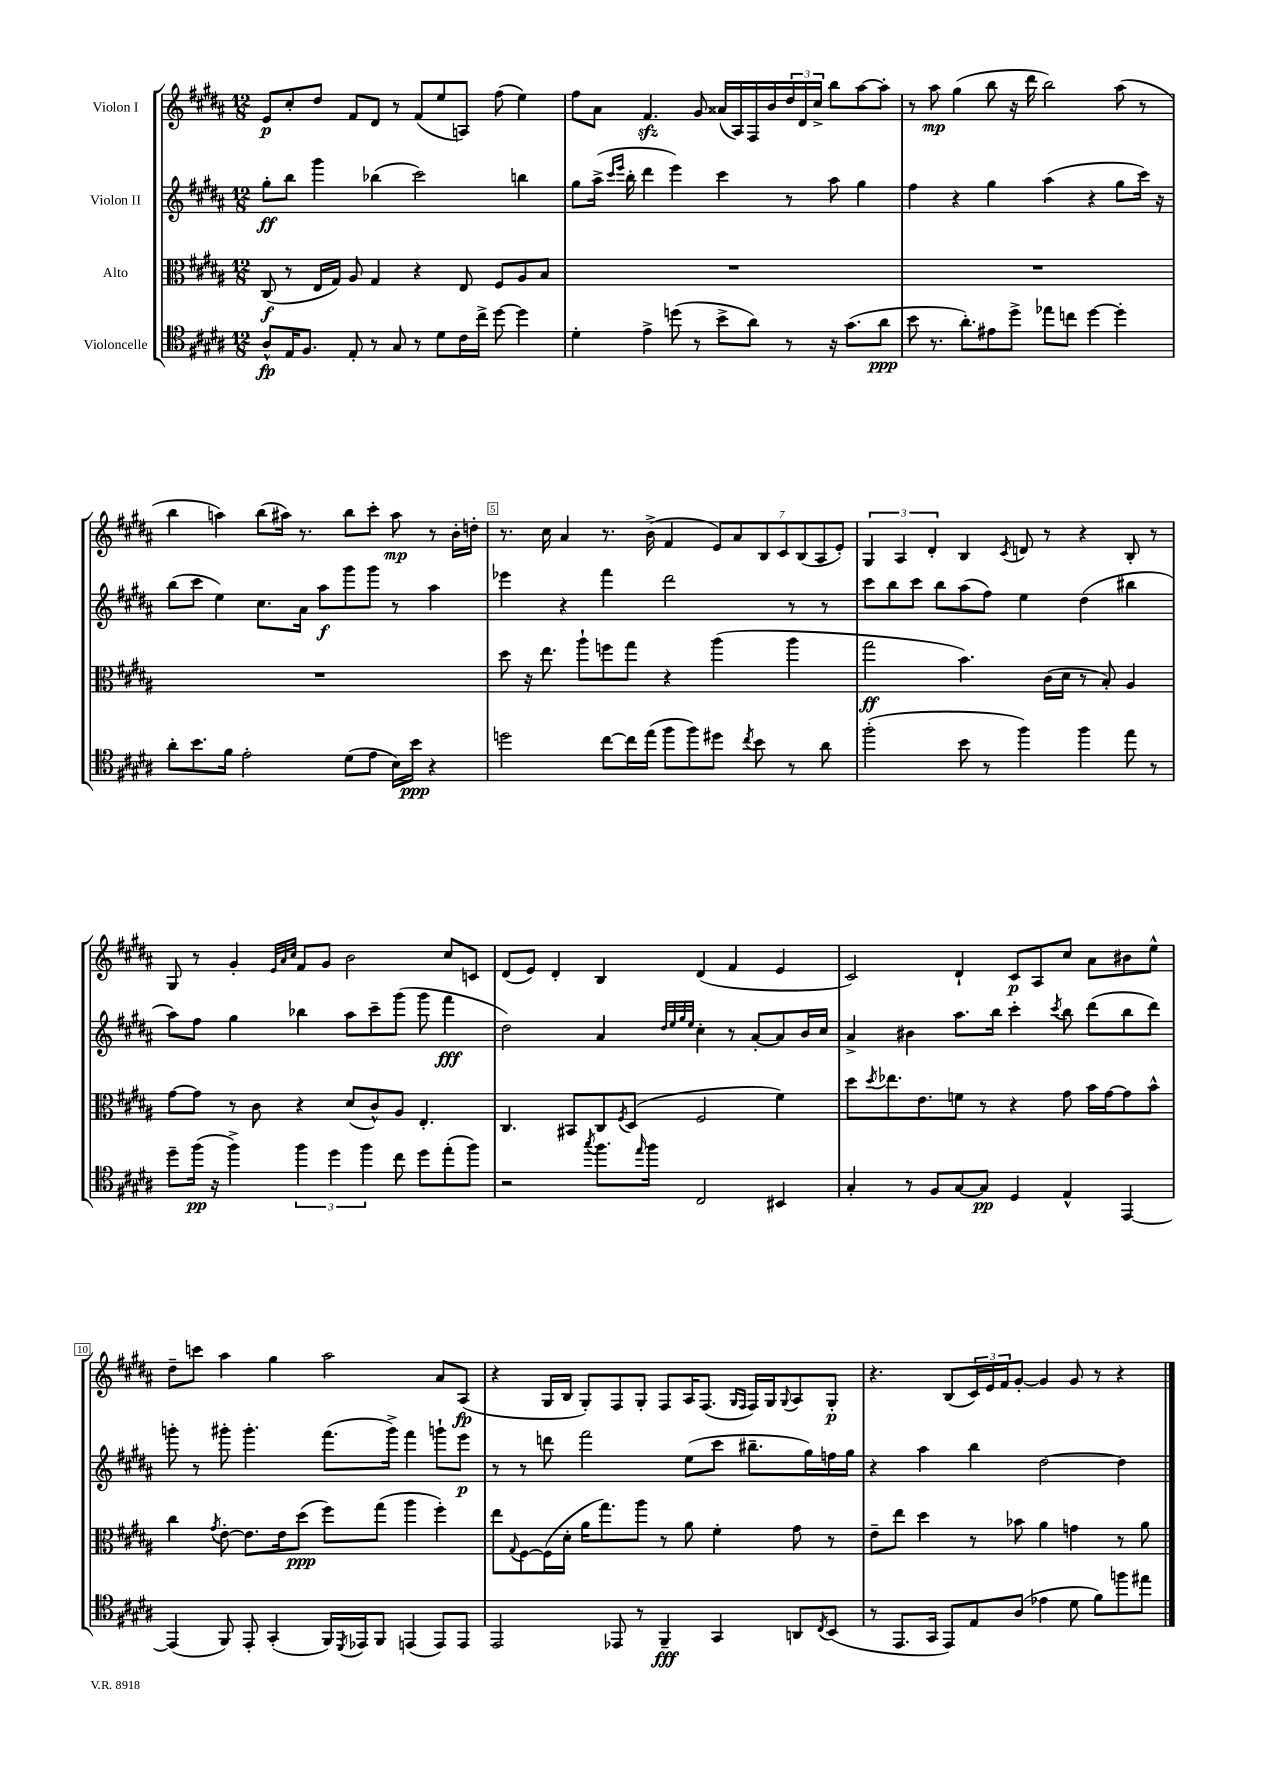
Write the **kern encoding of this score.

**kern	**dynam	**kern	**dynam	**kern	**dynam	**kern	**dynam
*part4	*part4	*part3	*part3	*part2	*part2	*part1	*part1
*staff4	*staff4	*staff3	*staff3	*staff2	*staff2	*staff1	*staff1
*I"Violoncelle	*	*I"Alto	*	*I"Violon II	*	*I"Violon I	*
*clefC4	*	*clefC3	*	*clefG2	*	*clefG2	*
*k[f#c#g#d#a#]	*	*k[f#c#g#d#a#]	*	*k[f#c#g#d#a#]	*	*k[f#c#g#d#a#]	*
*M12/8	*	*M12/8	*	*M12/8	*	*M12/8	*
=1	=1	=1	=1	=1	=1	=1	=1
8A#^^/L	fp	(8C#/	f	8gg#'\L	ff	8e/L	p
16E/K	.	8r	.	8bb\J	.	8cc#'/	.
8.F#/J	.	.	.	.	.	.	.
.	.	16E/LL	.	4ggg#\	.	8dd#/J	.
.	.	16G#/JJ)	.	.	.	.	.
8E'/	.	8A#/	.	.	.	8f#/L	.
8r	.	4G#/	.	(4bb-X\	.	8d#/J	.
8G#/	.	.	.	.	.	8r	.
8r	.	4r	.	2ccc#\)	.	(8f#/L	.
8d#\L	.	.	.	.	.	8ee/	.
16c#\L	.	8E/	.	.	.	8An/J)	.
16cc#^\JJ	.	.	.	.	.	.	.
[8dd#\	.	8F#/L	.	.	.	(8ff#\	.
4dd#\]	.	8A#/	.	4bbn\	.	4ee\)	.
.	.	8B/J	.	.	.	.	.
=2	=2	=2	=2	=2	=2	=2	=2
4d#'\	.	1.r	.	8gg#\L	.	8ff#\L	.
.	.	.	.	(16aa#^\Jk	.	8a#\J	.
.	.	.	.	16qqccc#/LL	.	.	.
.	.	.	.	16qqeee/JJ	.	.	.
.	.	.	.	16bb'\	.	.	.
4e^\	.	.	.	4ddd#\	.	4.f#zz/	.
(8ddn\	.	.	.	4eee\)	.	.	.
8r	.	.	.	.	.	8g#/	.
8b^\L	.	.	.	4ccc#\	.	(16a##X/LL	.
.	.	.	.	.	.	16A#/)	.
8a#\J)	.	.	.	.	.	16F#/	.
.	.	.	.	.	.	16b/	.
8r	.	.	.	8r	.	24dd#/	.
.	.	.	.	.	.	24d#/	.
.	.	.	.	.	.	24cc#^/JJ	.
16r	.	.	.	8aa#\	.	8bb\L	.
(8.g#\L	.	.	.	.	.	.	.
.	.	.	.	4gg#\	.	[8aa#\	.
8a#\J	ppp	.	.	.	.	8aa#'\J]	.
=3	=3	=3	=3	=3	=3	=3	=3
8b\	.	1.r	.	4ff#\	.	8r	.
8.r	.	.	.	.	.	8aa#\	mp
.	.	.	.	4r	.	(4gg#\	.
8.a#'\L)	.	.	.	.	.	.	.
8e#X\	.	.	.	4gg#\	.	8bb\	.
8dd#^\J	.	.	.	.	.	16r	.
.	.	.	.	.	.	16ddd#\	.
8ee-X\L	.	.	.	(4aa#\	.	2bb\)	.
8ccn\J	.	.	.	.	.	.	.
[4dd#\	.	.	.	4r	.	.	.
4dd#'\]	.	.	.	8gg#\L	.	(8aa#\	.
.	.	.	.	16ccc#\Jk)	.	8r	.
.	.	.	.	16r	.	.	.
!!LO:LB:g=z
=4	=4	=4	=4	=4	=4	=4	=4
8a#'\L	.	1.r	.	(8bb\L	.	4bb\	.
8.b\	.	.	.	8ccc#\J	.	.	.
.	.	.	.	4ee\)	.	4aan\)	.
16f#\Jk	.	.	.	.	.	.	.
2e'\	.	.	.	.	.	.	.
.	.	.	.	8.cc#\L	.	(8bb\L	.
.	.	.	.	.	.	16aa#X\Jk)	.
.	.	.	.	16a#\Jk	.	8.r	.
.	.	.	.	8aa#\L	f	.	.
(8d#\L	.	.	.	8ggg#\	.	8bb\L	.
8e\J	.	.	.	8ggg#\J	.	8ccc#'\J	.
16B\LL)	.	.	.	8r	.	8aa#\	mp
16b\JJ	ppp	.	.	.	.	.	.
4r	.	.	.	4aa#\	.	8r	.
.	.	.	.	.	.	16b'\LL	.
.	.	.	.	.	.	16ddn'\JJ	.
=5	=5	=5	=5	=5	=5	=5	=5
2ddn\	.	8dd#\	.	4eee-X\	.	8.r	.
.	.	16r	.	.	.	.	.
.	.	8.ee\	.	.	.	16cc#\	.
.	.	.	.	4r	.	4a#/	.
.	.	8aa#`\L	.	.	.	.	.
[8cc#\L	.	8ffn\	.	4fff#\	.	8.r	.
16cc#\L]	.	8gg#\J	.	.	.	.	.
(16ee\JJ	.	.	.	.	.	(16b^\	.
8ff#\L	.	4r	.	2ddd#\	.	4f#/	.
8ff#\)	.	.	.	.	.	.	.
8dd#X\J	.	(4aa#\	.	.	.	14e/L)	.
.	.	.	.	.	.	14a#/	.
8qcc#/	.	.	.	.	.	.	.
8b\	.	.	.	.	.	.	.
.	.	.	.	.	.	14B/	.
.	.	.	.	.	.	14c#/	.
8r	.	4aa#\	.	8r	.	.	.
.	.	.	.	.	.	(14B/	.
.	.	.	.	.	.	14A#/	.
8a#\	.	.	.	8r	.	.	.
.	.	.	.	.	.	14e'/J)	.
=6	=6	=6	=6	=6	=6	=6	=6
(2ff#'\	.	2gg#\	ff	8ccc#\L	.	6G#/	.
.	.	.	.	8bb\	.	.	.
.	.	.	.	.	.	6A#/	.
.	.	.	.	8ccc#\J	.	.	.
.	.	.	.	.	.	6d#'/	.
.	.	.	.	8bb\L	.	.	.
8b\	.	4.b\)	.	(8aa#\	.	4B/	.
8r	.	.	.	8ff#\J)	.	.	.
.	.	.	.	.	.	8qc#/	.
4ff#\)	.	.	.	4ee\	.	8dn/	.
.	.	(16c#\LL	.	.	.	8r	.
.	.	16d#\JJ	.	.	.	.	.
4ff#\	.	8r	.	(4dd#\	.	4r	.
.	.	8B'/)	.	.	.	.	.
8ee\	.	4A#/	.	4bb#X\	.	8B'/	.
8r	.	.	.	.	.	8r	.
!!LO:LB:g=z
=7	=7	=7	=7	=7	=7	=7	=7
8dd#~\L	.	[8g#\L	.	8aa#\L)	.	8G#/	.
(16ff#\Jk	pp	8g#\J]	.	8ff#\J	.	8r	.
16r	.	.	.	.	.	.	.
4ff#^\)	.	8r	.	4gg#\	.	4g#'/	.
.	.	8c#\	.	.	.	.	.
.	.	.	.	.	.	32qqe/LLL	.
.	.	.	.	.	.	32qqa#/	.
.	.	.	.	.	.	32qqcc#/JJJ	.
6ff#\	.	4r	.	4bb-X\	.	8f#/L	.
.	.	.	.	.	.	8g#/J	.
6dd#\	.	.	.	.	.	.	.
.	.	(8d#/L	.	8aa#\L	.	2b\	.
6ff#\	.	.	.	.	.	.	.
.	.	8c#^^/)	.	8ccc#~\	.	.	.
8cc#\	.	8A#/J	.	(8ggg#\J	.	.	.
8dd#\L	.	4.E'/	.	8ggg#\	.	.	.
(8ee'\	.	.	.	4fff#\	fff	8cc#/L	.
8ff#\J)	.	.	.	.	.	8cn/J	.
=8	=8	=8	=8	=8	=8	=8	=8
2r	.	4.C#/	.	2dd#\)	.	(8d#/L	.
.	.	.	.	.	.	8e/J)	.
.	.	.	.	.	.	4d#'/	.
.	.	8BB#X/L	.	.	.	.	.
8qgg#/	.	.	.	.	.	.	.
8.ff#\L	.	8C#/	.	4a#/	.	4B/	.
.	.	8qF#/	.	.	.	.	.
.	.	(8D#/J	.	.	.	.	.
16qqee/	.	.	.	.	.	.	.
16ff#\Jk	.	.	.	.	.	.	.
.	.	.	.	32qqdd#/LLL	.	.	.
.	.	.	.	32qqee/	.	.	.
.	.	.	.	32qqgg#/	.	.	.
.	.	.	.	32qqee/JJJ	.	.	.
2C#/	.	2F#/	.	4cc#'\	.	(4d#/	.
.	.	.	.	8r	.	4f#/	.
.	.	.	.	[8a#'/L	.	.	.
4BB#X/	.	4f#\)	.	8a#/]	.	4e/	.
.	.	.	.	16b/L	.	.	.
.	.	.	.	16cc#/JJ	.	.	.
=9	=9	=9	=9	=9	=9	=9	=9
4G#'/	.	8dd#\L	.	4a#^/	.	2c#/)	.
.	.	8qdd#/	.	.	.	.	.
.	.	8.ee-X\	.	.	.	.	.
8r	.	.	.	4b#X\	.	.	.
.	.	8.e\	.	.	.	.	.
8F#/L	.	.	.	.	.	.	.
[8G#/	.	8fn\J	.	8.aa#\L	.	4d#`/	.
8G#/J]	pp	8r	.	.	.	.	.
.	.	.	.	16bb\Jk	.	.	.
4D#/	.	4r	.	4ccc#'\	.	8c#/L	p
.	.	.	.	.	.	8A#/	.
.	.	.	.	8qccc#/	.	.	.
4E^^/	.	8g#\	.	8bb\	.	8cc#/J	.
.	.	16b\LL	.	(8ddd#\L	.	8a#\L	.
.	.	[16g#\J	.	.	.	.	.
[4EE/	.	8g#\]	.	8bb\	.	8b#X\	.
.	.	8b^^\J	.	8ddd#\J)	.	8ee^^\J	.
!!LO:LB:g=z
=10	=10	=10	=10	=10	=10	=10	=10
(4EE/]	.	4cc#\	.	8gggn'\	.	8dd#~\L	.
.	.	.	.	8r	.	8cccn\J	.
.	.	8qg#/	.	.	.	.	.
8FF#/)	.	[8e'\	.	8ggg#X'\	.	4aa#\	.
8EE'/	.	8.e\L]	.	4.ggg#'\	.	.	.
(4GG#'/	.	.	.	.	.	4gg#\	.
.	.	16e\k	.	.	.	.	.
.	.	(8dd#\J	ppp	.	.	.	.
16FF#/LL)	.	8ff#\L)	.	(8.fff#\L	.	2aa#\	.
8qDD#/	.	.	.	.	.	.	.
16EE-X/J	.	.	.	.	.	.	.
8FF#/J	.	(8gg#\J	.	.	.	.	.
.	.	.	.	16ggg#^\Jk)	.	.	.
(4EEn/	.	4aa#\	.	4fff#\	.	.	.
8EE/L)	.	4ff#'\)	.	8gggn`\L	.	8a#/L	.
8EE/J	.	.	.	8eee\J	p	(8A#/J	fp
=11	=11	=11	=11	=11	=11	=11	=11
2EE/	.	8ee\L	.	8r	.	4r	.
.	.	8qqG#/	.	.	.	.	.
.	.	[8F#\	.	8r	.	.	.
.	.	(16F#\L]	.	8dddn\	.	16G#/LL	.
.	.	16d#'\JJ	.	.	.	16B/JJ	.
.	.	16a#\KL	.	2fff#\	.	8G#'/L)	.
.	.	8.gg#\)	.	.	.	.	.
8EE-X/	.	.	.	.	.	8F#/	.
8r	.	8aa#\J	.	.	.	8G#'/J	.
4FF#~/	fff	8r	.	.	.	8F#/L	.
.	.	8a#\	.	(8ee\L	.	16A#/K	.
.	.	.	.	.	.	(8.F#/J	.
4GG#/	.	4f#'\	.	8ccc#\J	.	.	.
.	.	.	.	.	.	16qqG#/LL	.
.	.	.	.	.	.	16qqF#/JJ	.
.	.	.	.	8.bb#X~\L	.	16F#/LL)	.
.	.	.	.	.	.	16G#/J	.
.	.	.	.	.	.	8qqG#/	.
8AAn/L	.	8g#\	.	.	.	8A#/	.
.	.	.	.	16gg#\L)	.	.	.
8qC#/	.	.	.	.	.	.	.
(8BB/J	.	8r	.	16ffn\	.	8G#'/J	p
.	.	.	.	16gg#\JJ	.	.	.
=12	=12	=12	=12	=12	=12	=12	=12
8r	.	8e~\L	.	4r	.	4.r	.
8.EE/L	.	8ee\J	.	.	.	.	.
.	.	4dd#\	.	4aa#\	.	.	.
16GG#/Jk	.	.	.	.	.	.	.
8EE/L)	.	.	.	.	.	(8B/L	.
8E/	.	8r	.	4bb\	.	24c#/L)	.
.	.	.	.	.	.	24e/	.
.	.	.	.	.	.	24f#/J	.
(8A#/J	.	8b-X\	.	.	.	[8g#'/J	.
4e-X\	.	4a#\	.	[2dd#\	.	4g#/]	.
8d#\	.	4gn\	.	.	.	8g#/	.
8f#\L)	.	.	.	.	.	8r	.
8ffn\	.	8r	.	4dd#\]	.	4r	.
8ee#X\J	.	8a#\	.	.	.	.	.
==	==	==	==	==	==	==	==
*-	*-	*-	*-	*-	*-	*-	*-
